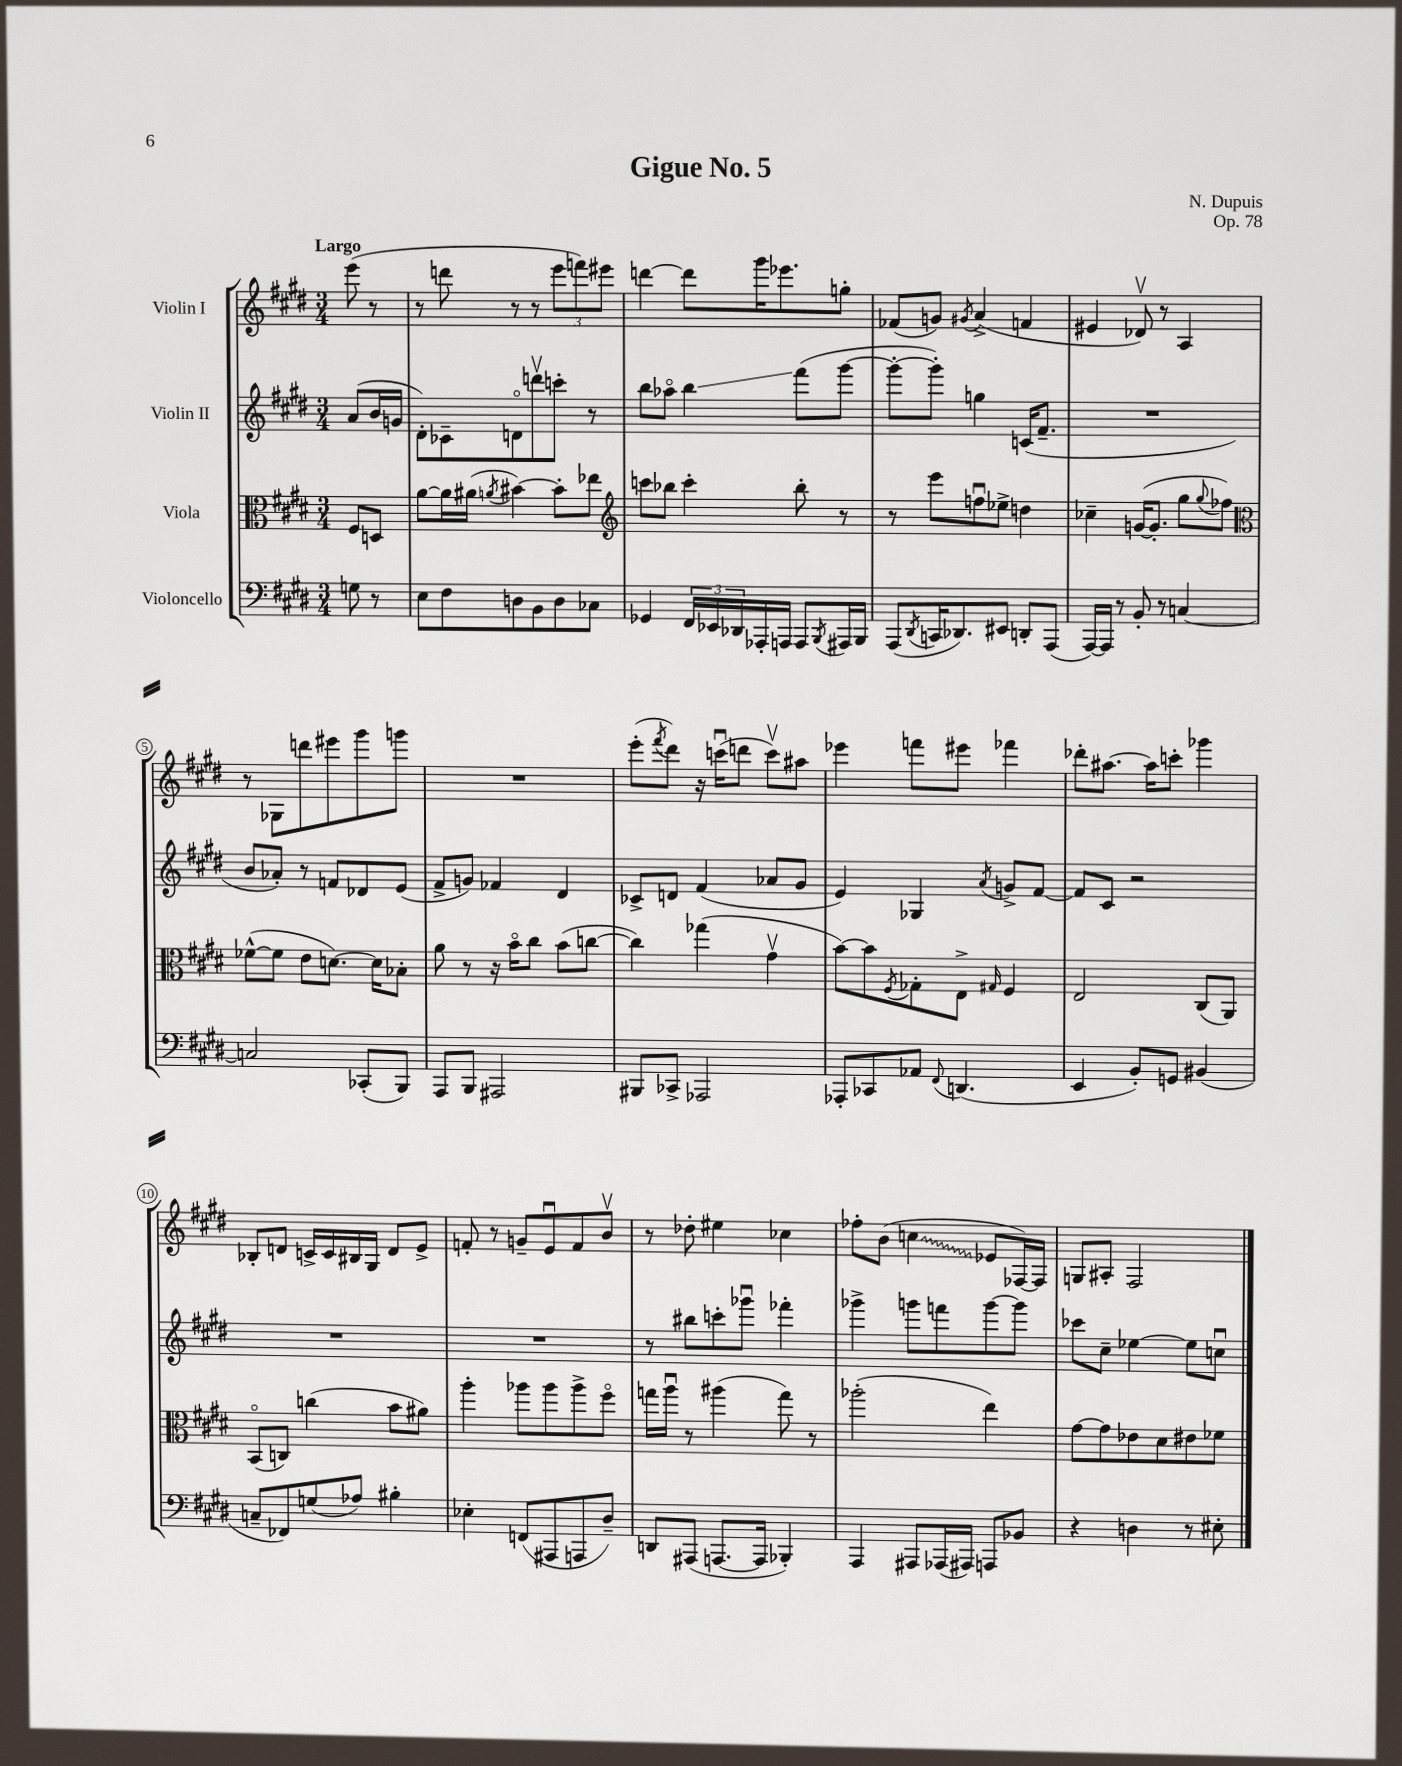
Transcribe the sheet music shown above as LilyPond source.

\header { title = "Gigue No. 5" composer = "N. Dupuis" opus = "Op. 78" }
<<
\new StaffGroup <<
\new Staff = "s0" \with { instrumentName = "Violin I" } {
    \clef treble \key e \major \numericTimeSignature \time 3/4 \partial 4 \tempo "Largo"
    e'''8( r8 |
    r8 d'''8 r8 r8 \tuplet 3/2 { e'''8 f'''8) eis'''8 } |
    d'''4~ d'''8 gis'''16 ees'''8. g''8-. |
    fes'8( g'8) \acciaccatura { gis'8 } a'4->( f'4 |
    eis'4 des'8\upbow) r8 a4 |
    r8 ges8 d'''8 eis'''8 gis'''8 g'''8 |
    R2. |
    e'''8-.( \acciaccatura { fis'''8 } dis'''8) r16 c'''16\downbow( d'''8 c'''8\upbow) ais''8 |
    ees'''4 f'''8 eis'''8 fes'''4 |
    des'''8-. ais''8.~ ais''16 c'''8-. ges'''4 |
    bes8-. d'8 c'16-> c'16 bis16 gis16 d'8 e'8-> |
    f'8-. r8 g'8-- e'8\downbow f'8 b'8\upbow |
    r8 des''8-. eis''4 ces''4 |
    fes''8-. b'8( \once \override Glissando.style = #'zigzag c''4\glissando ees'8 fes16~) fes16 |
    g8 ais8-. fis2 \bar "|." |
}
\new Staff = "s1" \with { instrumentName = "Violin II" } {
    \clef treble \key e \major \numericTimeSignature \time 3/4 \partial 4
    a'8( b'16 g'16 |
    dis'8-.) ces'8-- d'8\flageolet d'''8\upbow c'''8-. r8 |
    b''8 aes''8\flageolet b''4\glissando fis'''8( gis'''8~ |
    gis'''8~-. gis'''8-.) g''4 c'16( fis'8.-- |
    R2. |
    b'8 aes'8-.) r8 f'8 des'8 e'8( |
    fis'8-> g'8) fes'4 dis'4 |
    ces'8-> d'8 fis'4( aes'8 gis'8 |
    e'4) ges4 \acciaccatura { a'8 } g'8-> fis'8~ |
    fis'8 cis'8 r2 |
    R2. |
    R2. |
    r8 bis''8 c'''8-. ges'''8\downbow fes'''4-. |
    ges'''4-> g'''8 f'''8 g'''8~ g'''8 |
    ces'''8 cis''8-- ees''4~ ees''8 c''8\downbow \bar "|." |
}
\new Staff = "s2" \with { instrumentName = "Viola" } {
    \clef alto \key e \major \numericTimeSignature \time 3/4 \partial 4
    fis8 d8 |
    a'8~ a'16 ais'16( \acciaccatura { a'8 } bis'4~) bis'8-. ees''8 |
    \clef treble c'''8 bes''8 c'''4-. bes''8-. r8 |
    r8 e'''8 f''8\downbow ees''8-> d''4 |
    ces''4-- g'16~( g'8.-. gis''8 \appoggiatura { gis''8 } fes''8) |
    \clef alto fes'8~-^( fes'8 e'8 d'8.~) d'16 bes8-. |
    a'8 r8 r16 b'16\flageolet cis''8 b'8( c''8~ |
    c''4) ges''4( gis'4\upbow |
    b'8~) b'8 \acciaccatura { fis8 } ges8-. e8-> \grace { gis16 } fis4 |
    e2 cis8( a,8) |
    b,8\flageolet( c8) c''4( b'8 ais'8) |
    a''4-. aes''8 aes''8 aes''8-> fis''8\flageolet |
    g''16 a''16\downbow r8 ais''4( g''8) r8 |
    aes''2-.( e''4) |
    gis'8~ gis'8 ees'8 dis'8 eis'8 fes'8 \bar "|." |
}
\new Staff = "s3" \with { instrumentName = "Violoncello" } {
    \clef bass \key e \major \numericTimeSignature \time 3/4 \partial 4
    g8 r8 |
    e8 fis8 d8 b,8 d8 ces8 |
    ges,4 \tuplet 3/2 { fis,16 ees,16 des,16 } aes,,16-. a,,16 a,,8 \acciaccatura { b,,8 } ais,,16 b,,16 |
    a,,8( \acciaccatura { dis,8 } c,16 des,8.) eis,8 d,8-. a,,8( |
    a,,16~) a,,16 r8 b,8-. r8 c4~ |
    c2 ces,8-.( b,,8) |
    a,,8 b,,8 ais,,2 |
    bis,,8 ces,8-> aes,,2 |
    aes,,8-. ces,8 aes,8 \appoggiatura { fis,8 } d,4.( |
    e,4 b,8-.) g,8 bis,4( |
    c8-- fes,8) g8( aes8) bis4-. |
    ees4-. f,8( ais,,8 a,,8 dis8--) |
    d,8 ais,,8( a,,8.~ a,,16 bes,,4-.) |
    a,,4 ais,,8 aes,,16( ais,,16) a,,8 bes,8 |
    r4 d4 r8 eis8-. \bar "|." |
}
>>
>>
\layout { \context { \Score \override BarNumber.stencil = #(make-stencil-circler 0.1 0.3 ly:text-interface::print) } }
